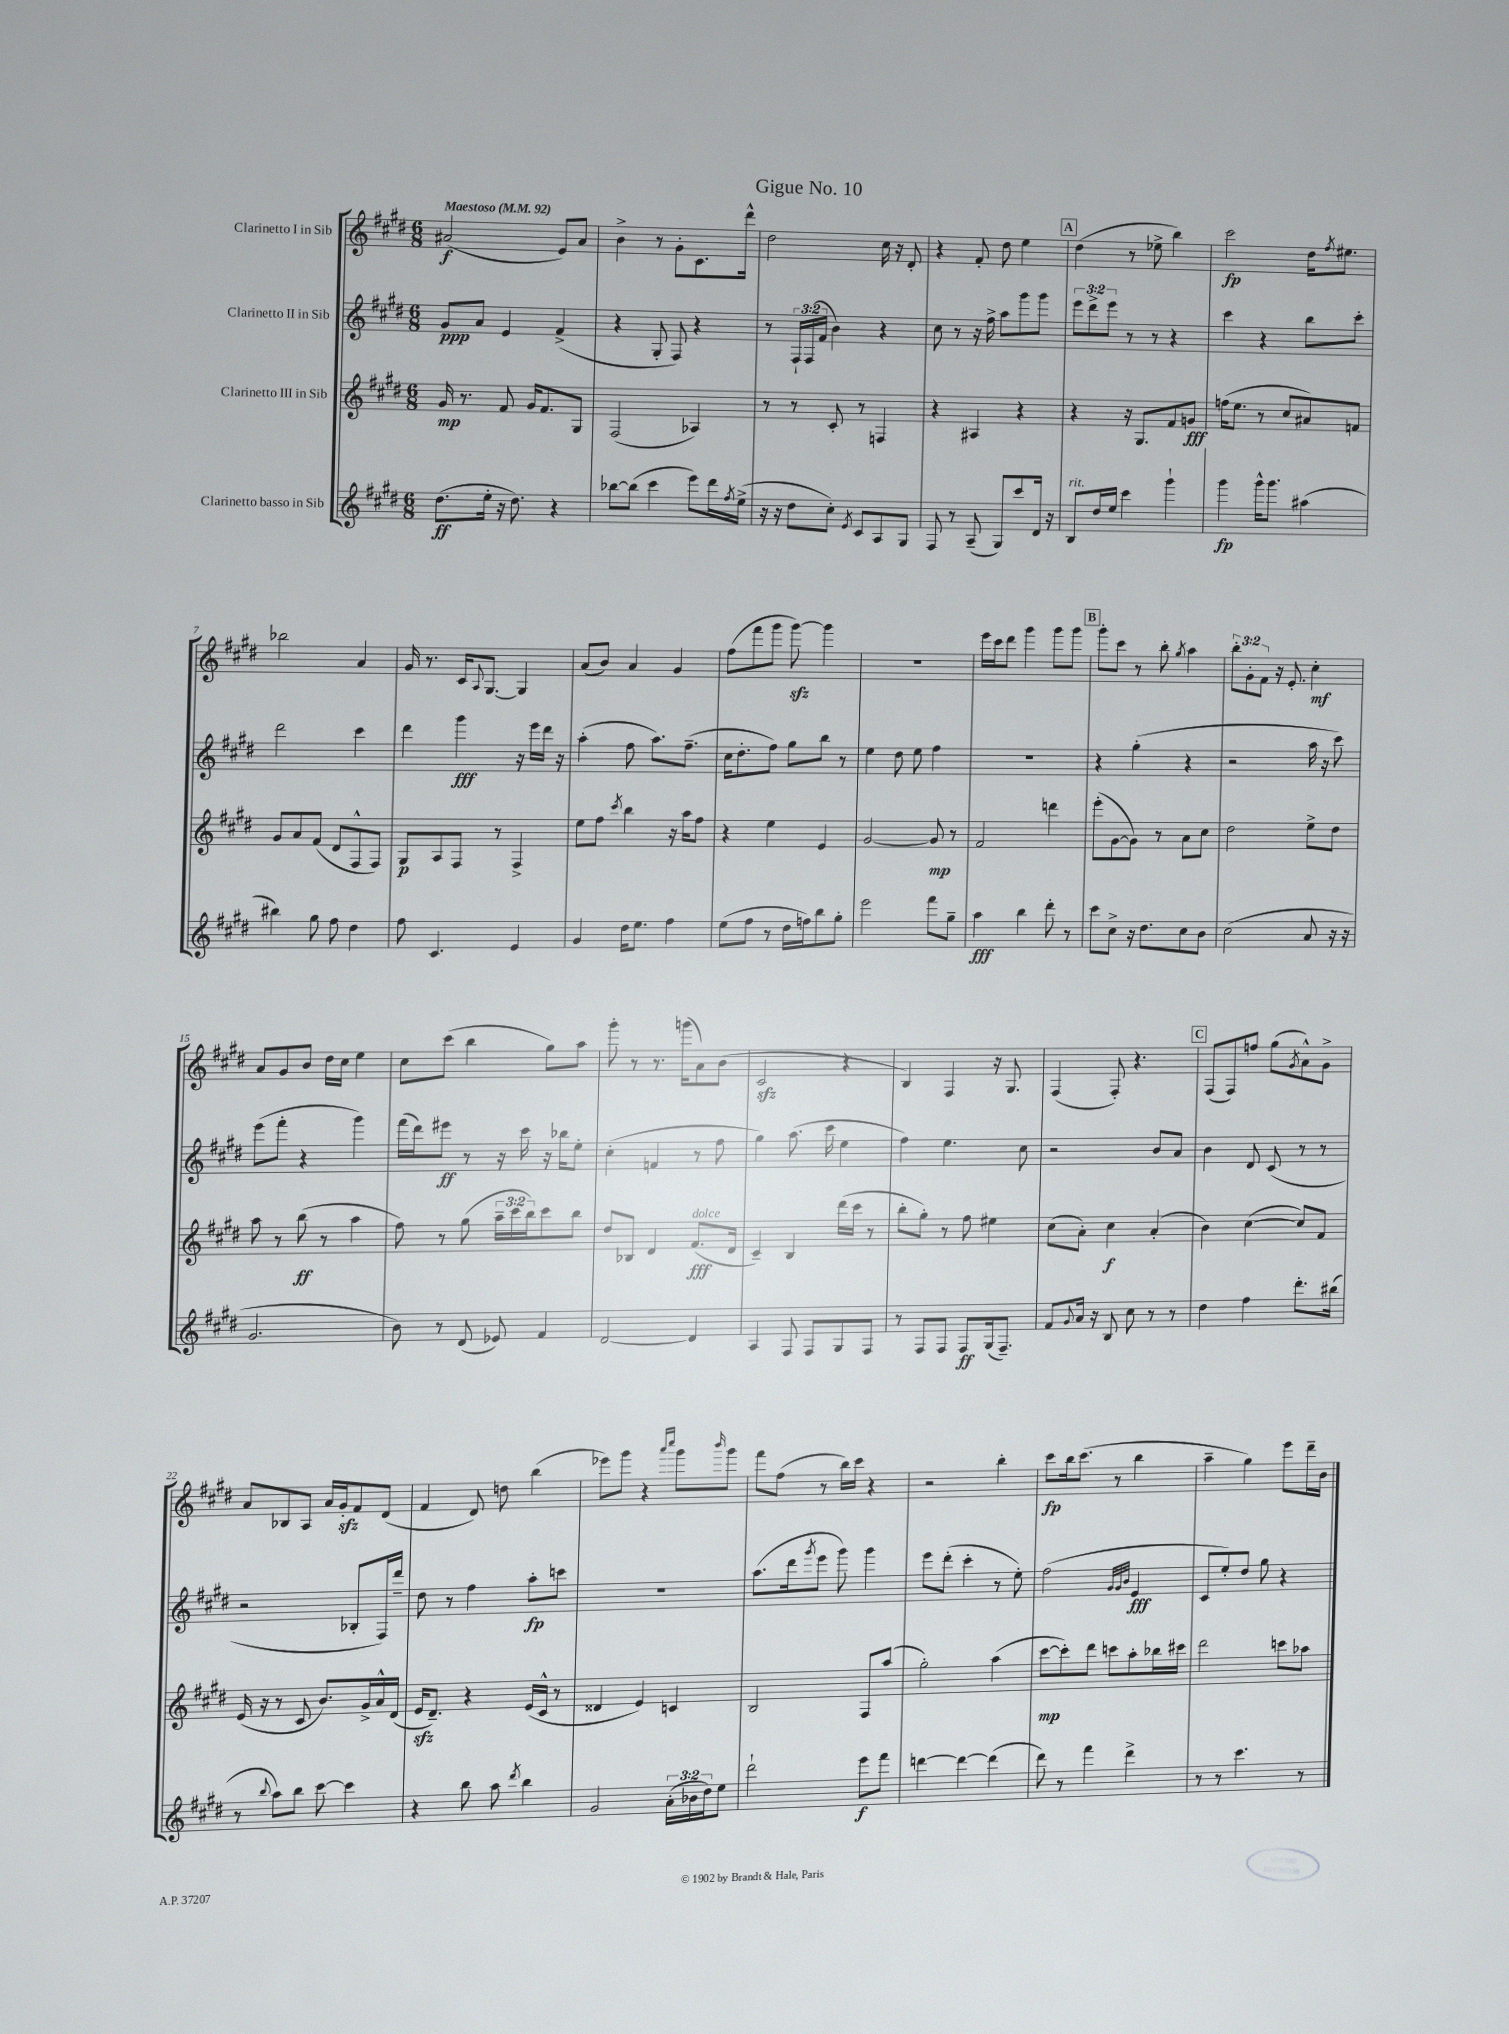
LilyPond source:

\header { title = "Gigue No. 10" }
<<
\new StaffGroup <<
\new Staff = "s0" \with { instrumentName = "Clarinetto I in Sib" } {
    \clef treble \key e \major \numericTimeSignature \time 6/8 \override Staff.TupletNumber.text = #tuplet-number::calc-fraction-text \tempo "Maestoso" 4 = 92
    ais'2\f( e'8) ais'8 |
    b'4-> r8 gis'8-. cis'8. dis'''16-^ |
    dis''2 cis''16 r16 dis'8-. |
    r4 fis'8-. dis''8 e''4 |
    \mark \markup { \box "A" } dis''4( r8 ees''8-> b''4) |
    cis'''2\fp dis''16 \acciaccatura { fis''8 } eis''8. |
    bes''2 a'4 |
    gis'16 r8. cis'16 \appoggiatura { a8 } gis8.~ gis4 |
    a'8( b'8) a'4 gis'4 |
    fis''8( fis'''8 gis'''8 gis'''8~\sfz) gis'''4 |
    R2. |
    e'''16 cis'''16 dis'''8 gis'''4 gis'''8 gis'''8 |
    \mark \markup { \box "B" } gis'''8-. cis'''8 r8 b''8-. \acciaccatura { gis''8 } a''4 |
    \tuplet 3/2 { b''8-. gis'8-. fis'8 } r16 e'8.-. cis''4-.\mf |
    a'8 gis'8 b'8 dis''16 cis''16 e''4 |
    cis''8 cis'''8( b''4 gis''8) a''8 |
    gis'''8-. r8 r8. g'''16( a'8) b'8( |
    cis'2\sfz r4 |
    b4) fis4 r16 gis8. |
    fis4( fis8-.) r4. |
    \mark \markup { \box "C" } fis8( fis8) f''8 gis''8( \acciaccatura { gis'8 } a'8-^) gis'8-> |
    a'8 bes8 a8 a'16 gis'16-.\sfz fis'8 dis'8( |
    fis'4 dis'8) d''8 b''4( |
    ees'''8) gis'''8 r4 \grace { a'''16 cis''''16 } gis'''8 \grace { b'''16 } gis'''8 |
    fis'''8 fis''8( r8 b''16) cis'''16 r4 |
    r2 b''4-. |
    cis'''8\fp b''16 cis'''8.( r8 b''4 |
    a''4-- gis''4) e'''8 dis'''16-- b'16 \bar "|." |
}
\new Staff = "s1" \with { instrumentName = "Clarinetto II in Sib" } {
    \clef treble \key e \major \numericTimeSignature \time 6/8 \override Staff.TupletNumber.text = #tuplet-number::calc-fraction-text
    gis'8\ppp a'8 e'4 fis'4->( |
    r4 gis8-. fis8) r4 |
    r8 \tuplet 3/2 { fis16-! fis16( fis'16 } b'4) r4 |
    cis''8 r8 r16 fis''16-> a''8 gis'''8 gis'''8 |
    \mark \markup { \box "A" } \tuplet 3/2 { e'''8 dis'''8-> e'''8 } r8 r8 r4 |
    cis'''4 r4 b''8 cis'''8-. |
    dis'''2 cis'''4 |
    dis'''4 gis'''4\fff r16 e'''16 dis'''16 r16 |
    a''4-.( fis''8 a''8.) fis''8.--( |
    cis''16 dis''8.-. fis''8) gis''8 b''8 r8 |
    e''4 dis''8 e''8 fis''4 |
    R2. |
    \mark \markup { \box "B" } r4 gis''4-.( r4 |
    r2 a''16 r16 cis'''8) |
    e'''8( fis'''8-. r4 gis'''4) |
    fis'''16( dis'''16) eis'''8\ff r8 r16 cis'''16 r16 bes''16 e''8-. |
    cis''4-.( f'4 r8 fis''8 |
    gis''4) a''8.( cis'''16 e''4 |
    fis''4) e''4. cis''8 |
    r2 b'8 a'8 |
    \mark \markup { \box "C" } b'4 dis'8 cis'8( r8 r8 |
    r2 bes8-. fis16) dis'''16-- |
    dis''8 r8 fis''4 a''8-.\fp c'''8 |
    R2. |
    a''8.( dis'''16 \acciaccatura { gis'''8 } e'''8 gis'''8) gis'''4 |
    e'''8 dis'''8-.( cis'''4-. r8 e''8-.) |
    fis''2( \grace { gis'32 gis'32 b'32 } e'4\fff |
    cis'8 e''8-.) dis''8 gis''8 r4 \bar "|." |
}
\new Staff = "s2" \with { instrumentName = "Clarinetto III in Sib" } {
    \clef treble \key e \major \numericTimeSignature \time 6/8 \override Staff.TupletNumber.text = #tuplet-number::calc-fraction-text
    gis'16\mp r8. fis'8 gis'16 fis'8. gis8 |
    fis2( aes4) |
    r8 r8 cis'8-. r8 f4 |
    r4 ais4 r4 |
    \mark \markup { \box "A" } r4 r16 gis8. fis'8 g'8\fff |
    f''16( e''8. r8 cis''8 ais'8) f'8 |
    gis'8 a'8 fis'8( dis'8 fis8-^ fis8) |
    gis8\p a8 fis8 r8 fis4-> |
    e''8 fis''8 \acciaccatura { cis'''8 } b''4 r16 a''16 fis''8 |
    r4 e''4 e'4 |
    gis'2~ gis'8\mp r8 |
    fis'2 d'''4 |
    \mark \markup { \box "B" } e'''8-.( gis'8~ gis'8) r8 a'8 cis''8 |
    dis''2 e''8-> dis''8 |
    a''8 r8 b''8\ff( r8 a''4 |
    fis''8) r8 gis''8( \tuplet 3/2 { a''16-- cis'''16 b''16) } cis'''8 b''8 |
    dis''8 bes8 dis'4 fis'8.\fff^\markup { \italic "dolce" }( dis'16 |
    cis'4--) b4 dis'''16( cis'''16 r8 |
    b''8-. gis''8-.) r8 fis''8 eis''4 |
    cis''8( a'8-.) cis''4\f a'4-.( |
    \mark \markup { \box "C" } b'4) cis''4~( cis''8) fis'8 |
    e'16( r16 r8 cis'8 b'8.) gis'16-> a'16-^ dis'16( |
    e'16\sfz dis'8.--) r4 e'16( cis'16-^ r8 |
    disis'4 e'4) c'4 |
    b2 fis8 a''8( |
    gis''2-.) a''4( |
    cis'''8~\mp cis'''8-.) dis'''8 c'''8 a''8-. bes''16 cis'''16 |
    dis'''2 c'''8 aes''8 \bar "|." |
}
\new Staff = "s3" \with { instrumentName = "Clarinetto basso in Sib" } {
    \clef treble \key e \major \numericTimeSignature \time 6/8 \override Staff.TupletNumber.text = #tuplet-number::calc-fraction-text
    dis''8.\ff( e''16-. r16 dis''8.) r4 |
    bes''8~ bes''8( cis'''4 e'''8) dis'''16 \acciaccatura { fis''8 } e''16->( |
    r16 r16 dis''8 cis''8-.) \acciaccatura { e'8 } cis'8 a8 gis8 |
    fis8 r8 a8--( gis8) cis'''8 dis'16 r16 |
    \mark \markup { \box "A" } b8^\markup { \italic "rit." } dis''16 e''16 cis'''4 gis'''4-! |
    gis'''4\fp gis'''16-^ gis'''8. ais''4( |
    bis''4) gis''8 fis''8 dis''4 |
    fis''8 cis'4. e'4 |
    gis'4 dis''16 e''8. fis''4 |
    e''8( fis''8 r8 dis''16 f''16) b''8 gis''8-. |
    e'''2 fis'''8 gis''8-- |
    a''4\fff b''4 dis'''8-. r8 |
    \mark \markup { \box "B" } cis'''8 cis''8-> r16 dis''8. cis''8 b'8 |
    cis''2( a'8 r16 r16 |
    gis'2. |
    b'8) r8 dis'8( ees'8) fis'4 |
    dis'2~ dis'4 |
    a4 fis8 fis8 gis8 fis8 |
    r8 fis8 fis8 fis8\ff gis16( fis8.--) |
    fis'8 \appoggiatura { gis'8 } a'16 r16 b8 cis''8 r8 r8 |
    \mark \markup { \box "C" } dis''4 fis''4 dis'''8.-. bis''16( |
    r8 \appoggiatura { b''8 } a''8) b''8 cis'''8~ cis'''4 |
    r4 b''8 a''8 \acciaccatura { dis'''8 } b''4 |
    gis'2 \tuplet 3/2 { a'16-.( bes'16 dis''16) } e''8 |
    dis'''2-! e'''8\f fis'''8 |
    d'''4~ d'''4~ d'''4( |
    dis'''8) r8 fis'''4 dis'''4-> |
    r8 r8 cis'''4. r8 \bar "|." |
}
>>
>>
